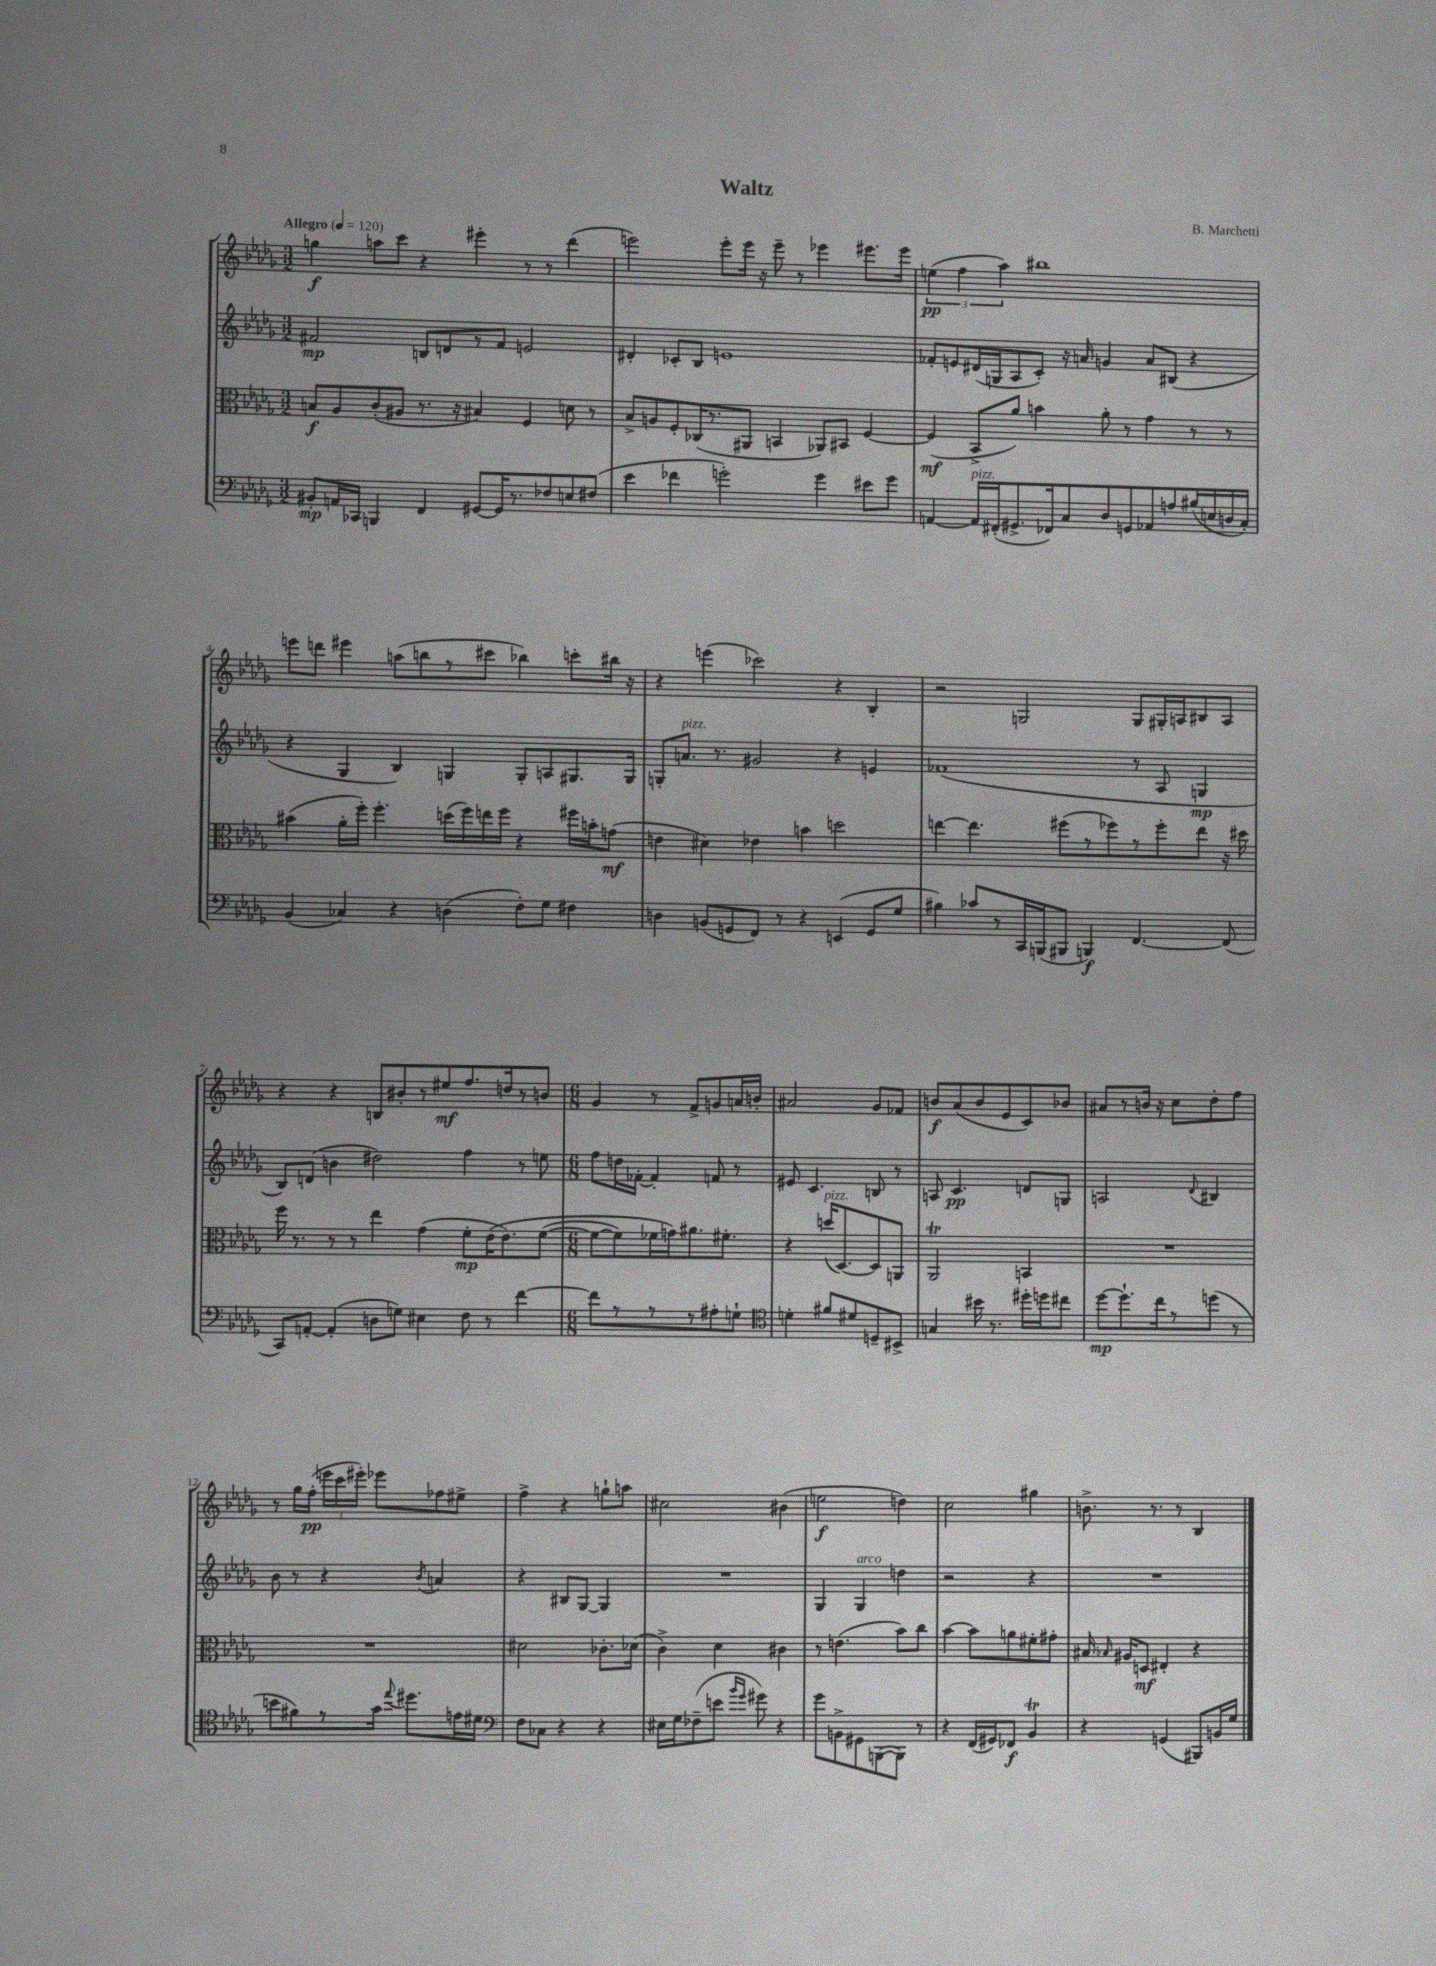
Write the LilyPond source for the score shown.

\header { title = "Waltz" composer = "B. Marchetti" }
<<
\new StaffGroup <<
\new Staff = "s0" {
    \clef treble \key des \major \numericTimeSignature \time 3/2 \tempo "Allegro" 4 = 120
    \autoBeamOff g''4\f a''8[ c'''8] r4 eis'''4-. r8 r8 des'''4( |
    e'''2) e'''8[-. e'''16] r16 e'''8-- r8 ees'''4 eis'''8.[ eis'''16] |
    \tuplet 3/2 { e''4\pp( f''4 aes''4) } bis''1 |
    e'''8[ d'''8] eis'''4 a''8[( b''8 r8 cis'''8] bes''4) c'''8[-. bis''16] r16 |
    r4 e'''4( ces'''2) r4 bes4-. |
    r2 g2 g8[ gis16-. a16 bis8 a8] |
    r4 r4 b8[ bis'8-. r8 eis''8\mf f''8. d''16 r8 b'8] |
    \numericTimeSignature \time 6/8 ges'4 r8 f'8[-> g'8 a'16 b'16]-. |
    ais'2 ges'8[ fes'8] |
    b'8[\f aes'8( b'8 ees'8 c'8) bes'8] |
    ais'8[ r8 b'16] r16 c''8[ des''8-. f''8] |
    r8 ges''16[ f''16]-.\pp( \tuplet 3/2 { e'''16[ c'''16 eis'''16]-.) } ees'''8[ fes''8 eis''8]-> |
    f''4-> r4 g''8[-! a''8] |
    cis''2 bis'4( |
    e''2\f d''4) |
    c''2 gis''4 |
    b'8.-> r8. r8 bes4 \bar "|." |
}
\new Staff = "s1" {
    \clef treble \key des \major \numericTimeSignature \time 3/2
    \autoBeamOff fis'2\mp b8[ d'8 r8 fis'8] e'2 |
    dis'4-. ces'8[-. bes8] e'1 |
    fes'8[-. e'8 dis'16( g16 aes8 c'8]-.) r16 a'16 g'4 a'8[ bis8]( r4 |
    r4 ges4 bes4) g4 g8[-. a8 gis8. gis16] |
    g8[-. a'8.]^\markup { \italic "pizz." } r8. gis'2 r4 e'4 |
    fes'1( r8 aes8 g4\mp |
    bes8[) d'8]( b'4 dis''2) f''4 r8 e''8 |
    \numericTimeSignature \time 6/8 f''8[ d''16 fes'16]~-. fes'4-. f'8 r8 |
    eis'8 c'4. b8 r8 |
    a8 c'4.\pp d'8[ g8] |
    a2 \appoggiatura { des'8 } bis4 |
    bes'8 r8 r4 \acciaccatura { bes'8 } a'4 |
    r4 bis8[ ges8]~ ges4 |
    R2. |
    ges4 ges4^\markup { \italic "arco" } d''4 |
    r2 r4 |
    R2. \bar "|." |
}
\new Staff = "s2" {
    \clef alto \key des \major \numericTimeSignature \time 3/2
    \autoBeamOff b8[\f aes8 c'8-.( ais8] r8. r16 bis4) f4 d'8 r8 |
    bes8[-> a8 f8-. ces16( r8. ais,8] b,4 aes,8[) bis,8] f4~ |
    f4\mf( bes,8[-> aes'8]) b'4 aes'8-. r8 ges'4 r8 r8 |
    bis'4( aes'16[-. f''16]-.) f''4.-. d''16[( f''16) e''16 f''16] r4 fis''16[ b'16-. g'8]\mf( |
    e'4 dis'4) ees'4 b'4 d''2 |
    e''4~ e''4. fis''8[( r8 fes''8) r8 fes''8-. e''8] r16 dis''16 |
    f''16 r8. r8 r8 ees''4 ges'4( f'8[-.\mp ees'16\( ees'8.) f'8]~( |
    \numericTimeSignature \time 6/8 f'8[~ f'8) fes'16 g'16\) ais'8. fis'8.]-. |
    r4 d''16[^\markup { \italic "pizz." }( des8.~) des8 a,8] |
    aes,2\trill b,4 |
    R2. |
    R2. |
    dis'2 ces'8.[-. des'16]( |
    c'4->) des'4 cis'4 |
    r8 e'4.( bes'8[) c''8] |
    bes'4~ bes'8[ a'8 fis'8-. gis'8]-. |
    bis16 \grace { bes16 } ais16[ d8]\mf eis4-. r4 \bar "|." |
}
\new Staff = "s3" {
    \clef bass \key des \major \numericTimeSignature \time 3/2
    \autoBeamOff bis,8[-.\mp a,16 ces,16] b,,4 f,4 gis,8[~ gis,16 r8. fes8 e8 fis8]( |
    ees'4 fes'4 g'2-.) g'4 eis'8[ g'8] |
    a,4~ a,16[^\markup { \italic "pizz." } fis,16-.( gis,8.-> fes,16) c8 des8 g,8 aes,8 a8 bis16( e16 d16 c16]-.) |
    bes,4( ces4) r4 d4( f8[-.) ges8] fis4 |
    d4 b,8[( g,8 f,8]) r8 r4 e,4( g,8[ ges8] |
    bis4) ces'8[ r8 c,16 b,,16( bis,,8] b,,4\f) f,4.~ f,8( |
    c,8[) a,8]~-. a,4-.( d8[ g8]) eis4 f8 r8 f'4~ |
    \numericTimeSignature \time 6/8 f'8[ r8 r8 r8 ais8-. g8]-! |
    \clef tenor d'4-. fis'8[ dis'8 d8-- bis,8]-> |
    g4 bis'16 r8. dis''16[-. d''16 cis''8] |
    des''8[~\mp des''8.-! c''16 r8 d''8]( r8 |
    b'8[ fis'8) r8 ges'16] \appoggiatura { ees''8 } dis''8.[ e'16 dis'16] |
    \clef bass f8[ ces8] r4 r4 |
    eis16[ ges16 fes8--( e'8] \grace { bes'16[ ges'16] } gis'8) r4 |
    ges'8[ b,8-> gis,8 b,,8~( b,,8]) r8 |
    r4 f,16[( gis,16) fes,8]\f bes,4\trill |
    r4 g,4( bis,,8[) b,16 ges16] \bar "|." |
}
>>
>>
